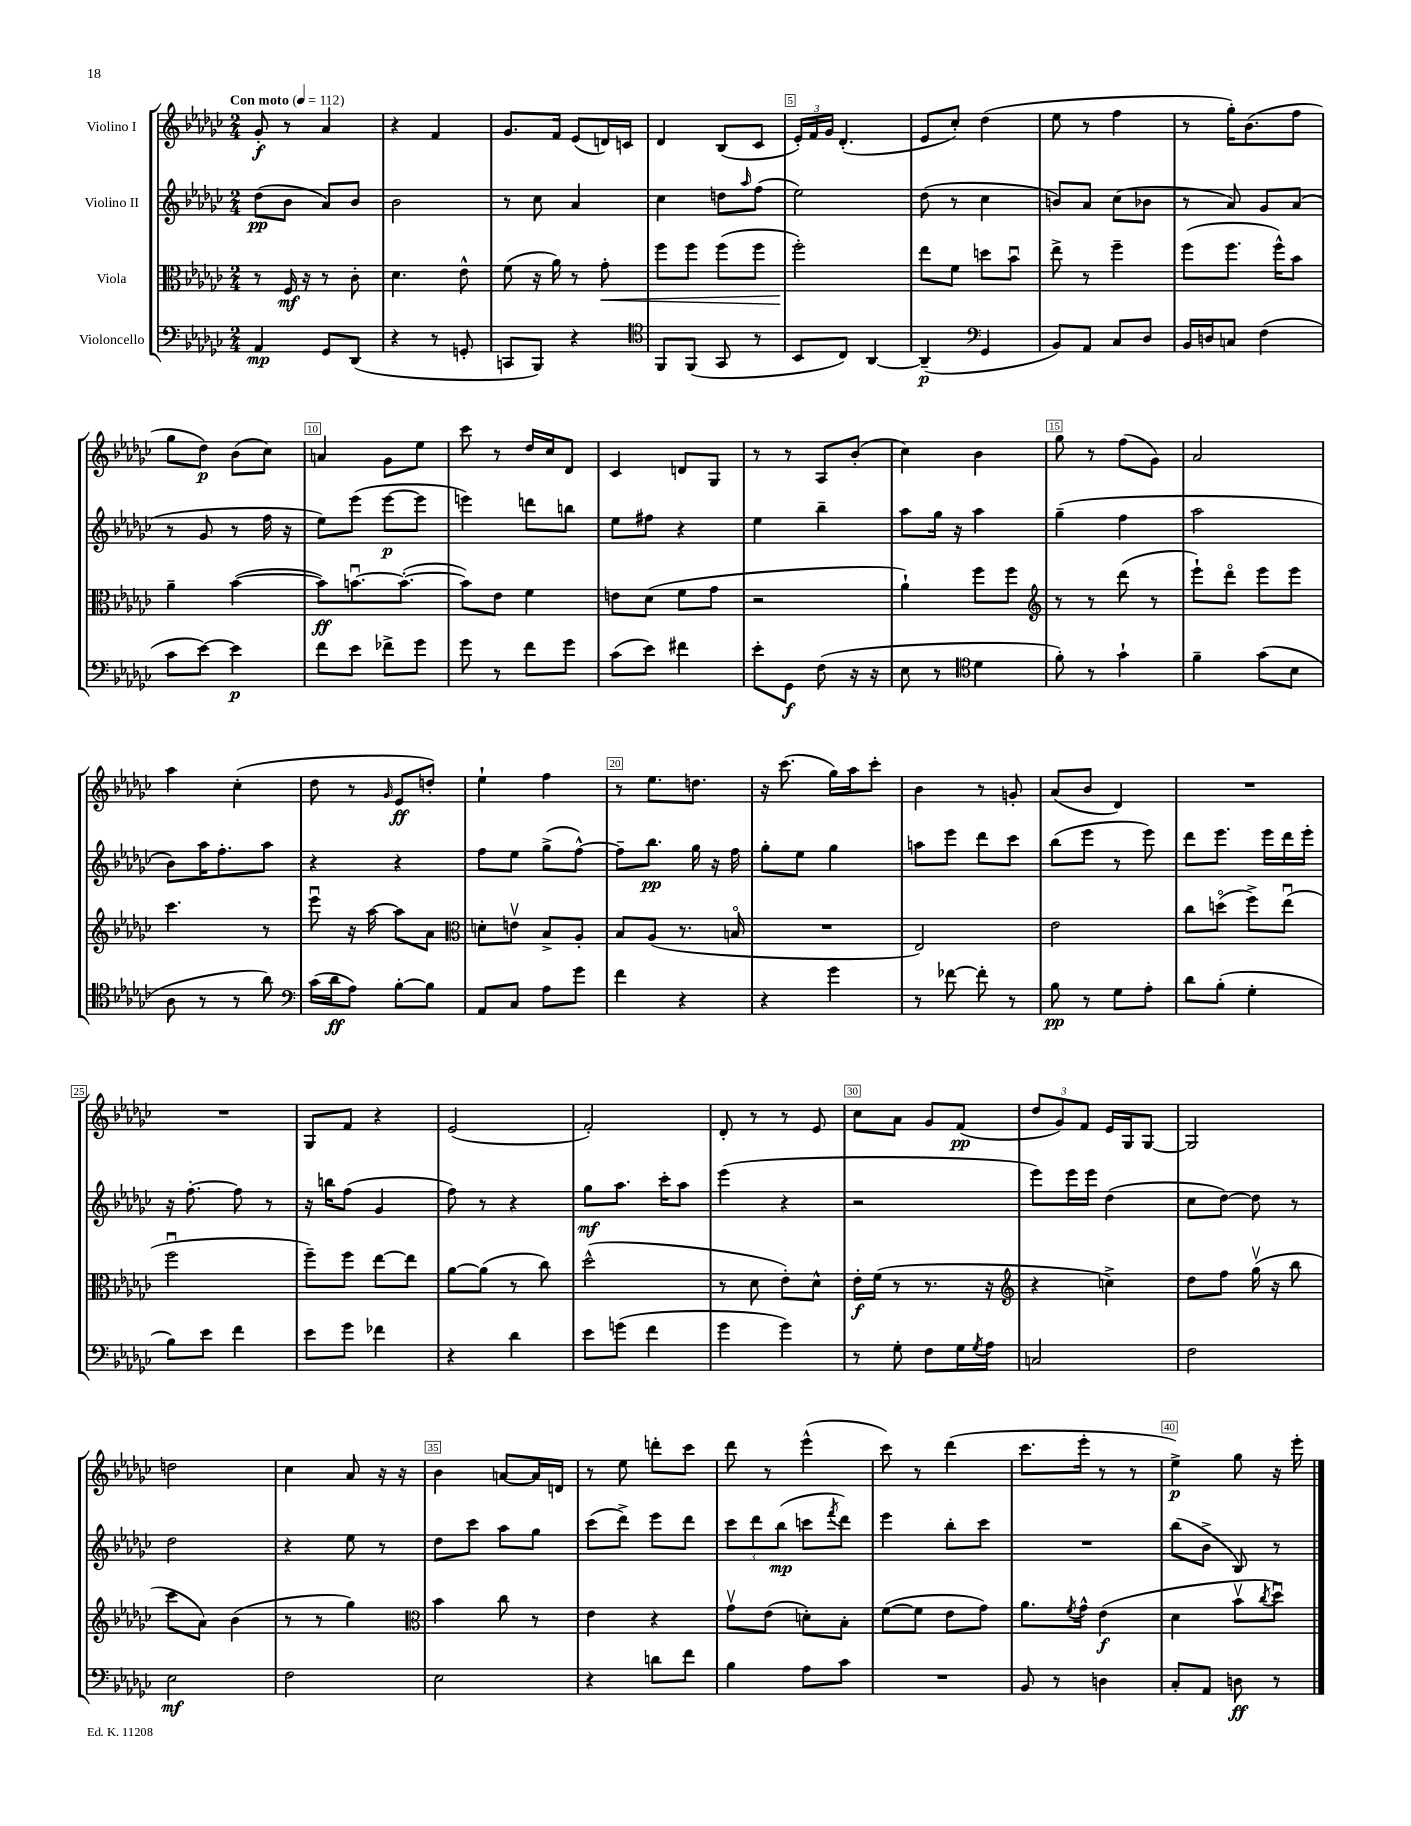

**kern	**kern	**kern	**kern
*staff4	*staff3	*staff2	*staff1
*clefF4	*clefC3	*clefG2	*clefG2
*k[b-e-a-d-g-c-]	*k[b-e-a-d-g-c-]	*k[b-e-a-d-g-c-]	*k[b-e-a-d-g-c-]
*M2/4	*M2/4	*M2/4	*M2/4
*MM112	*MM112	*MM112	*MM112
4AA-/	8r	(8dd-\L	8g-'/
.	16F/	8b-\J	8r
.	16r	.	.
8GG-/L	8r	8a-/L)	4a-/
(8DD-/J	8c-'\	8b-/J	.
=	=	=	=
4r	4.d-\	2b-\	4r
8r	.	.	4f/
8GG'/	8e-^^\	.	.
=	=	=	=
8CC/L	(8f\	8r	8.g-/L
8BBB-/J)	16r	8cc-\	.
.	16a-\)	.	16f/Jk
4r	8r	4a-/	(8e-/L
.	8g-'\	.	16d/L)
.	.	.	16c/JJ
=	=	=	=
*clefC4	*	*	*
8FF/L	8ff\L	4cc-\	4d-/
(8FF/J	8ff\J	.	.
8GG-/	(8ff\L	8dd\L	(8B-/L
.	.	16qqaa-/	.
8r	8ff\J	(8ff\J	8c-/J
=	=	=	=
8BB-/L	2ff'\)	2ee-\)	24e-'/LL)
.	.	.	24f/
.	.	.	24g-/JJ
8C-/J)	.	.	(4.d-'/
[4AA-/	.	.	.
=	=	=	=
(4AA-~/]	8ee-\L	(8dd-\	8e-/L
.	8f\J	8r	8cc-'/J)
*clefF4	*	*	*
4GG-/	8dd\L	4cc-\	(4dd-\
.	8b-u\J	.	.
=	=	=	=
8BB-/L)	8ee-^\	8b/L)	8ee-\
8AA-/J	8r	8a-/J	8r
8C-/L	4ff~\	(8cc-\L	4ff\
8D-/J	.	8b-\J	.
=	=	=	=
16BB-/LL	(8ff\L	8r	8r
16D/J	.	.	.
8C/J	8.ff\J	8a-/)	16gg-'\LK)
.	.	.	(8.b-\
(4F\	.	8g-/L	.
.	16ff^^\LK)	.	.
.	8b-\J	(8a-/J	8ff\J
=	=	=	=
8c-\L	4a-~\	8r	8gg-\L
[8e-\J)	.	8g-/	8dd-\J)
4e-\]	([4b-\	8r	(8b-\L
.	.	16ff\	8cc-\J)
.	.	16r	.
=	=	=	=
8f\L	8b-\]L)	8ee-\L)	4a/
8e-\J	[8.bu\	(8eee-\J	.
8f-^\L	.	[8eee-\L	8g-\L
.	(8.b'\_J	.	.
8g-\J	.	8eee-\]J	8ee-\J
=	=	=	=
8g-\	8b\]L)	4eee\)	8ccc-\
8r	8e-\J	.	8r
8f\L	4f\	8ddd\L	16dd-/LL
.	.	.	16cc-/J
8g-\J	.	8bb\J	8d-/J
=	=	=	=
(8c-\L	8e\L	8ee-\L	4c-/
8e-\J)	(8d-\J	8ff#\J	.
4f#\	8f\L	4r	8d/L
.	8g-\J	.	8G-/J
=	=	=	=
8e-'\L	2r	4ee-\	8r
8GG-\J	.	.	8r
(8F\	.	4bb-~\	8A-/L
16r	.	.	(8b-'/J
16r	.	.	.
=	=	=	=
8E-\	4a-`\)	8aa-\L	4cc-\)
8r	.	16gg-\Jk	.
.	.	16r	.
*clefC4	*	*	*
4d-\	8ff\L	4aa-\	4b-\
.	8ff\J	.	.
=	=	=	=
*	*clefG2	*	*
8f'\)	8r	(4gg-~\	8gg-\
8r	8r	.	8r
4g-`\	(8ddd-\	4ff\	(8ff\L
.	8r	.	8g-\J)
=	=	=	=
4f~\	8eee-`\L)	2aa-\	2a-/
.	8ddd-o\J	.	.
(8g-\L	8eee-\L	.	.
8B-\J	8eee-\J	.	.
=	=	=	=
8A-\	4.ccc-\	8b-\L)	4aa-\
8r	.	16aa-\K	.
.	.	8.ff'\	.
8r	.	.	(4cc-'\
8a-\)	8r	8aa-\J	.
=	=	=	=
*clefF4	*	*	*
(16c-\LL	8eee-u\	4r	8dd-\
16d-\J	.	.	.
8A-\J)	16r	.	8r
.	[16aa-\	.	.
.	.	.	16qqg-/
[8B-'\L	8aa-\]L	4r	8e-/L
8B-\]J	8a-\J	.	8dd'/J)
=	=	=	=
*	*clefC3	*	*
8AA-/L	8d'\L	8ff\L	4ee-`\
8C-/J	8ev\J	8ee-\J	.
8A-\L	8B-^/L	(8gg-^\L	4ff\
8g-\J	8A-'/J	[8ff^^\J)	.
=	=	=	=
4f\	8B-/L	8ff~\]L	8r
.	(8A-/J	8.bb-\J	8.ee-\L
4r	8.r	.	.
.	.	16gg-\	8.dd\J
.	.	16r	.
.	16Bo/	16ff\	.
=	=	=	=
4r	2r	8gg-'\L	16r
.	.	.	(8.ccc-\
.	.	8ee-\J	.
4g-\	.	4gg-\	16gg-\LL)
.	.	.	16aa-\J
.	.	.	8ccc-'\J
=	=	=	=
8r	2E-/)	8aa\L	4b-\
[8f-\	.	8eee-\J	.
8f-'\]	.	8ddd-\L	8r
8r	.	8ccc-\J	8g'/
=	=	=	=
8B-\	2e-\	(8bb-\L	(8a-/L
8r	.	8eee-\J	8b-/J
8G-\L	.	8r	4d-/)
8A-'\J	.	8eee-\)	.
=	=	=	=
8d-\L	8cc-\L	8ddd-\L	2r
(8B-'\J	(8ddo\J	8.eee-\J	.
4G-'\	8ff^\L)	.	.
.	.	16eee-\LL	.
.	(8ee-u\J	16ddd-\	.
.	.	16eee-'\JJ	.
=	=	=	=
8B-\L)	2ffu\	16r	2r
.	.	[8.ff'\	.
8e-\J	.	.	.
4f\	.	8ff\]	.
.	.	8r	.
=	=	=	=
8e-\L	8ff~\L)	16r	8G-/L
.	.	16bb\LK	.
8g-\J	8ff\J	(8ff\J	8f/J
4f-\	[8ee-\L	4g-/	4r
.	8ee-\]J	.	.
=	=	=	=
4r	[8a-\L	8ff\)	(2e-/
.	(8a-\]J	8r	.
4d-\	8r	4r	.
.	8cc-\)	.	.
=	=	=	=
8e-\L	(2dd-^^\	8gg-\L	2f'/)
(8g\J	.	8.aa-\J	.
4f\	.	.	.
.	.	16ccc-'\LK	.
.	.	8aa-\J	.
=	=	=	=
4g-\	8r	(4eee-\	8d-'/
.	8d-\	.	8r
4g-\)	8e-'\L)	4r	8r
.	8d-^^\J	.	8e-/
=	=	=	=
8r	16e-'\LL	2r	8cc-\L
.	(16f\JJ	.	.
8G-'\	8r	.	8a-\J
8F\L	8.r	.	8g-/L
16G-\L	.	.	(8f/J
8qG-/	.	.	.
16A-\JJ	16r	.	.
=	=	=	=
*	*clefG2	*	*
2C/	4r	8eee-\L)	12dd-/L
.	.	.	12g-/)
.	.	16eee-\L	.
.	.	.	12f/J
.	.	16eee-\JJ	.
.	4cc^\)	(4dd-\	16e-/LL
.	.	.	16G-/J
.	.	.	[8G-/J
=	=	=	=
2F\	8dd-\L	8cc-\L	2G-/]
.	8ff\J	[8dd-\J)	.
.	(16gg-v\	8dd-\]	.
.	16r	.	.
.	8bb-\	8r	.
=	=	=	=
2E-\	8ccc-\L	2dd-\	2dd\
.	8a-\J)	.	.
.	(4b-\	.	.
=	=	=	=
2F\	8r	4r	4cc-\
.	8r	.	.
.	4gg-\)	8ee-\	8a-/
.	.	8r	16r
.	.	.	16r
=	=	=	=
*	*clefC3	*	*
2E-\	4b-\	8dd-\L	4b-\
.	.	8ccc-\J	.
.	8cc-\	8aa-\L	[8a/L
.	8r	8gg-\J	16a/]L
.	.	.	16d/JJ
=	=	=	=
4r	4e-\	(8ccc-\L	8r
.	.	8ddd-^\J)	8ee-\
8d\L	4r	8eee-\L	8ddd'\L
8f\J	.	8ddd-\J	8ccc-\J
=	=	=	=
4B-\	8g-v\L	12ccc-\L	8ddd-\
.	.	12ddd-\	.
.	(8e-\J	.	8r
.	.	(12bb-\J	.
8A-\L	8d'\L)	8ccc\L	(4eee-^^\
.	.	8qfff/	.
8c-\J	8B-'\J	8ddd-\J)	.
=	=	=	=
2r	([8f\L	4eee-\	8ccc-\)
.	8f\]J	.	8r
.	8e-\L	8bb-'\L	(4ddd-\
.	8g-\J)	8ccc-\J	.
=	=	=	=
8BB-/	8.a-\L	2r	8.ccc-\L
8r	.	.	.
.	8qf/	.	.
.	16g-^^\Jk	.	16eee-'\Jk
4D\	(4e-\	.	8r
.	.	.	8r
=	=	=	=
8C-'/L	4d-\	(8bb-\L	4ee-^\)
8AA-/J	.	8b-^\J	.
8D\	8b-v\L	8B-/)	8gg-\
.	8qcc-/	.	.
8r	8dd-u\J)	8r	16r
.	.	.	16eee-'\
==	==	==	==
*-	*-	*-	*-
